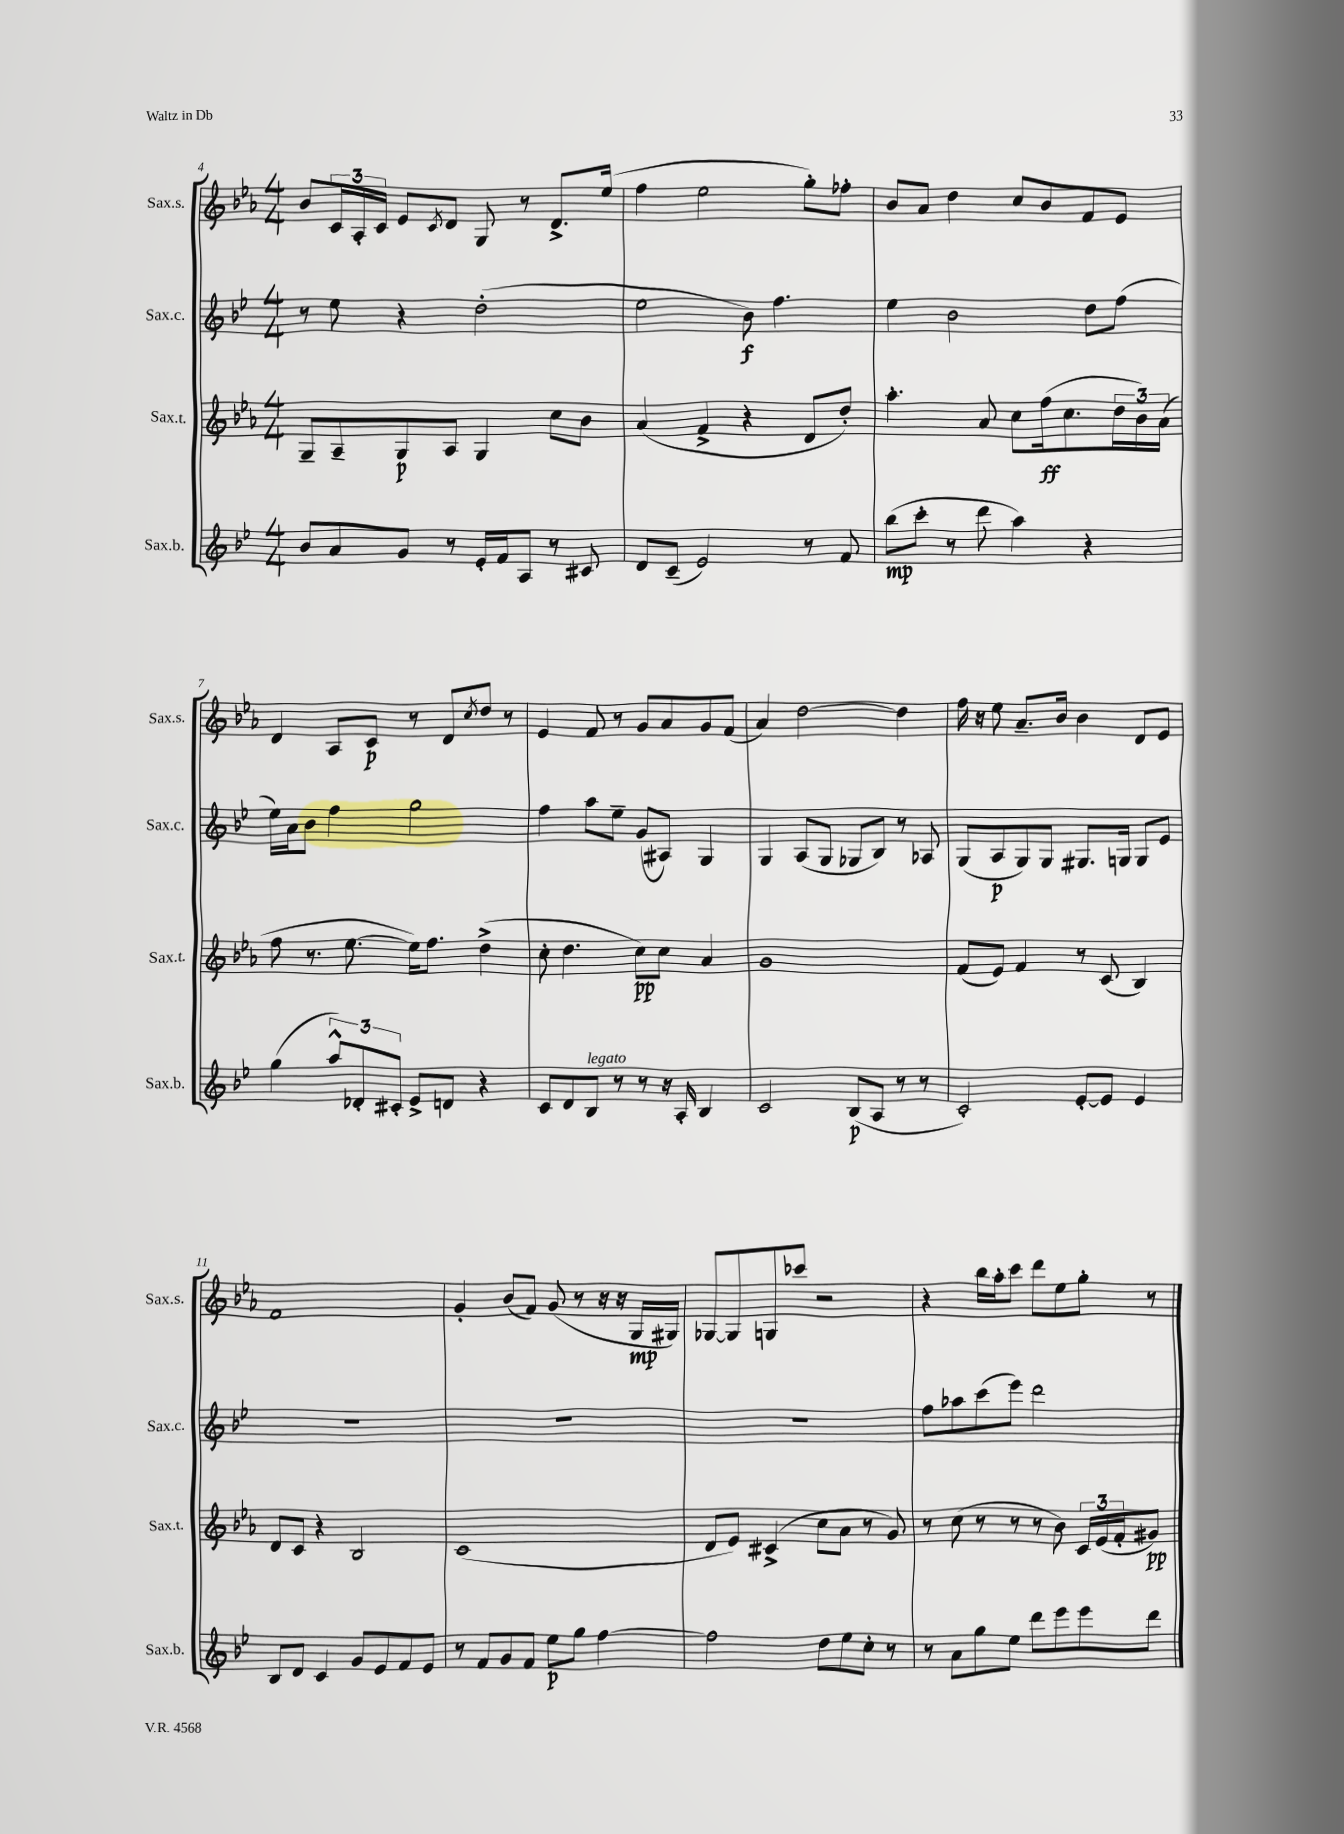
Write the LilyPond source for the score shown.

<<
\new StaffGroup <<
\new Staff = "s0" \with { instrumentName = "Sax.s." shortInstrumentName = "Sax.s." } {
    \clef treble \key ees \major \numericTimeSignature \time 4/4
    bes'8 \tuplet 3/2 { c'16 aes16-. c'16 } ees'8 \acciaccatura { c'8 } d'8 g8 r8 d'8.-> ees''16( |
    f''4 ees''2 g''8-.) fes''8-. |
    bes'8 aes'8 d''4 c''8 bes'8 f'8 ees'8 |
    d'4 aes8 c'8\p r8 d'8 \acciaccatura { c''8 } d''8 r8 |
    ees'4 f'8 r8 g'8 aes'8 g'8 f'8( |
    aes'4) d''2~ d''4 |
    f''16 r16 ees''8 aes'8.-- bes'16 bes'4 d'8 ees'8 |
    f'1 |
    g'4-. bes'8( f'8) g'8( r8 r16 r16 g16\mp gis16) |
    ges8~ ges8 g8 ces'''8 r2 |
    r4 bes''16 aes''16-. c'''8 d'''8 ees''8 g''8-. r8 \bar "|." |
}
\new Staff = "s1" \with { instrumentName = "Sax.c." shortInstrumentName = "Sax.c." } {
    \clef treble \key bes \major \numericTimeSignature \time 4/4
    r8 ees''8 r4 d''2-.( |
    ees''2 bes'8\f) f''4. |
    ees''4 bes'2 d''8 f''8( |
    ees''16) a'16 bes'8 f''4 g''2 |
    f''4 a''8 ees''8-- g'8( ais8) g4 |
    g4 a8( g8 ges8 bes8) r8 aes8 |
    g8( a8\p g8) g8 gis8. g16 g8 ees'8 |
    R1 |
    R1 |
    R1 |
    f''8 aes''8 c'''8( ees'''8) d'''2 \bar "|." |
}
\new Staff = "s2" \with { instrumentName = "Sax.t." shortInstrumentName = "Sax.t." } {
    \clef treble \key ees \major \numericTimeSignature \time 4/4
    g8-- aes8-- g8\p aes8 g4 c''8 bes'8 |
    aes'4( f'4-> r4 d'8 d''8-.) |
    aes''4.-. aes'8 c''8 f''16\ff( c''8. \tuplet 3/2 { d''16 bes'16) aes'16( } |
    f''8 r8. ees''8.~ ees''16) f''8. d''4->( |
    c''8-. d''4. c''8\pp) c''8 aes'4 |
    g'1 |
    f'8( ees'8) f'4 r8 c'8( bes4) |
    d'8 c'8 r4 bes2 |
    c'1( |
    d'8 ees'8) cis'4->( c''8 aes'8 r8 g'8) |
    r8 c''8( r8 r8 r8 bes'8) \tuplet 3/2 { c'16 ees'16( f'16-. } gis'8\pp) \bar "|." |
}
\new Staff = "s3" \with { instrumentName = "Sax.b." shortInstrumentName = "Sax.b." } {
    \clef treble \key bes \major \numericTimeSignature \time 4/4
    bes'8 a'8 g'8 r8 ees'16-. f'16 a8 r8 cis'8 |
    d'8 c'8--( ees'2) r8 f'8 |
    bes''8\mp( c'''8-. r8 d'''8 a''4) r4 |
    g''4( \tuplet 3/2 { a''8-^) des'8-. cis'8-. } ees'8-> d'8 r4 |
    c'8 d'8 bes8^\markup { \italic "legato" } r8 r8 r16 a16-. bes4 |
    c'2 bes8\p( a8 r8 r8 |
    c'2-.) ees'8~-. ees'8 ees'4 |
    bes8 d'8 c'4 g'8 ees'8 f'8 ees'8 |
    r8 f'8 g'8 f'8 ees''8\p g''8 f''4~ |
    f''2 d''8 ees''8 c''8-. r8 |
    r8 a'8 g''8 ees''8 d'''8 ees'''8 ees'''8 d'''8 \bar "|." |
}
>>
>>
\layout { \context { \Score currentBarNumber = #4 } }
